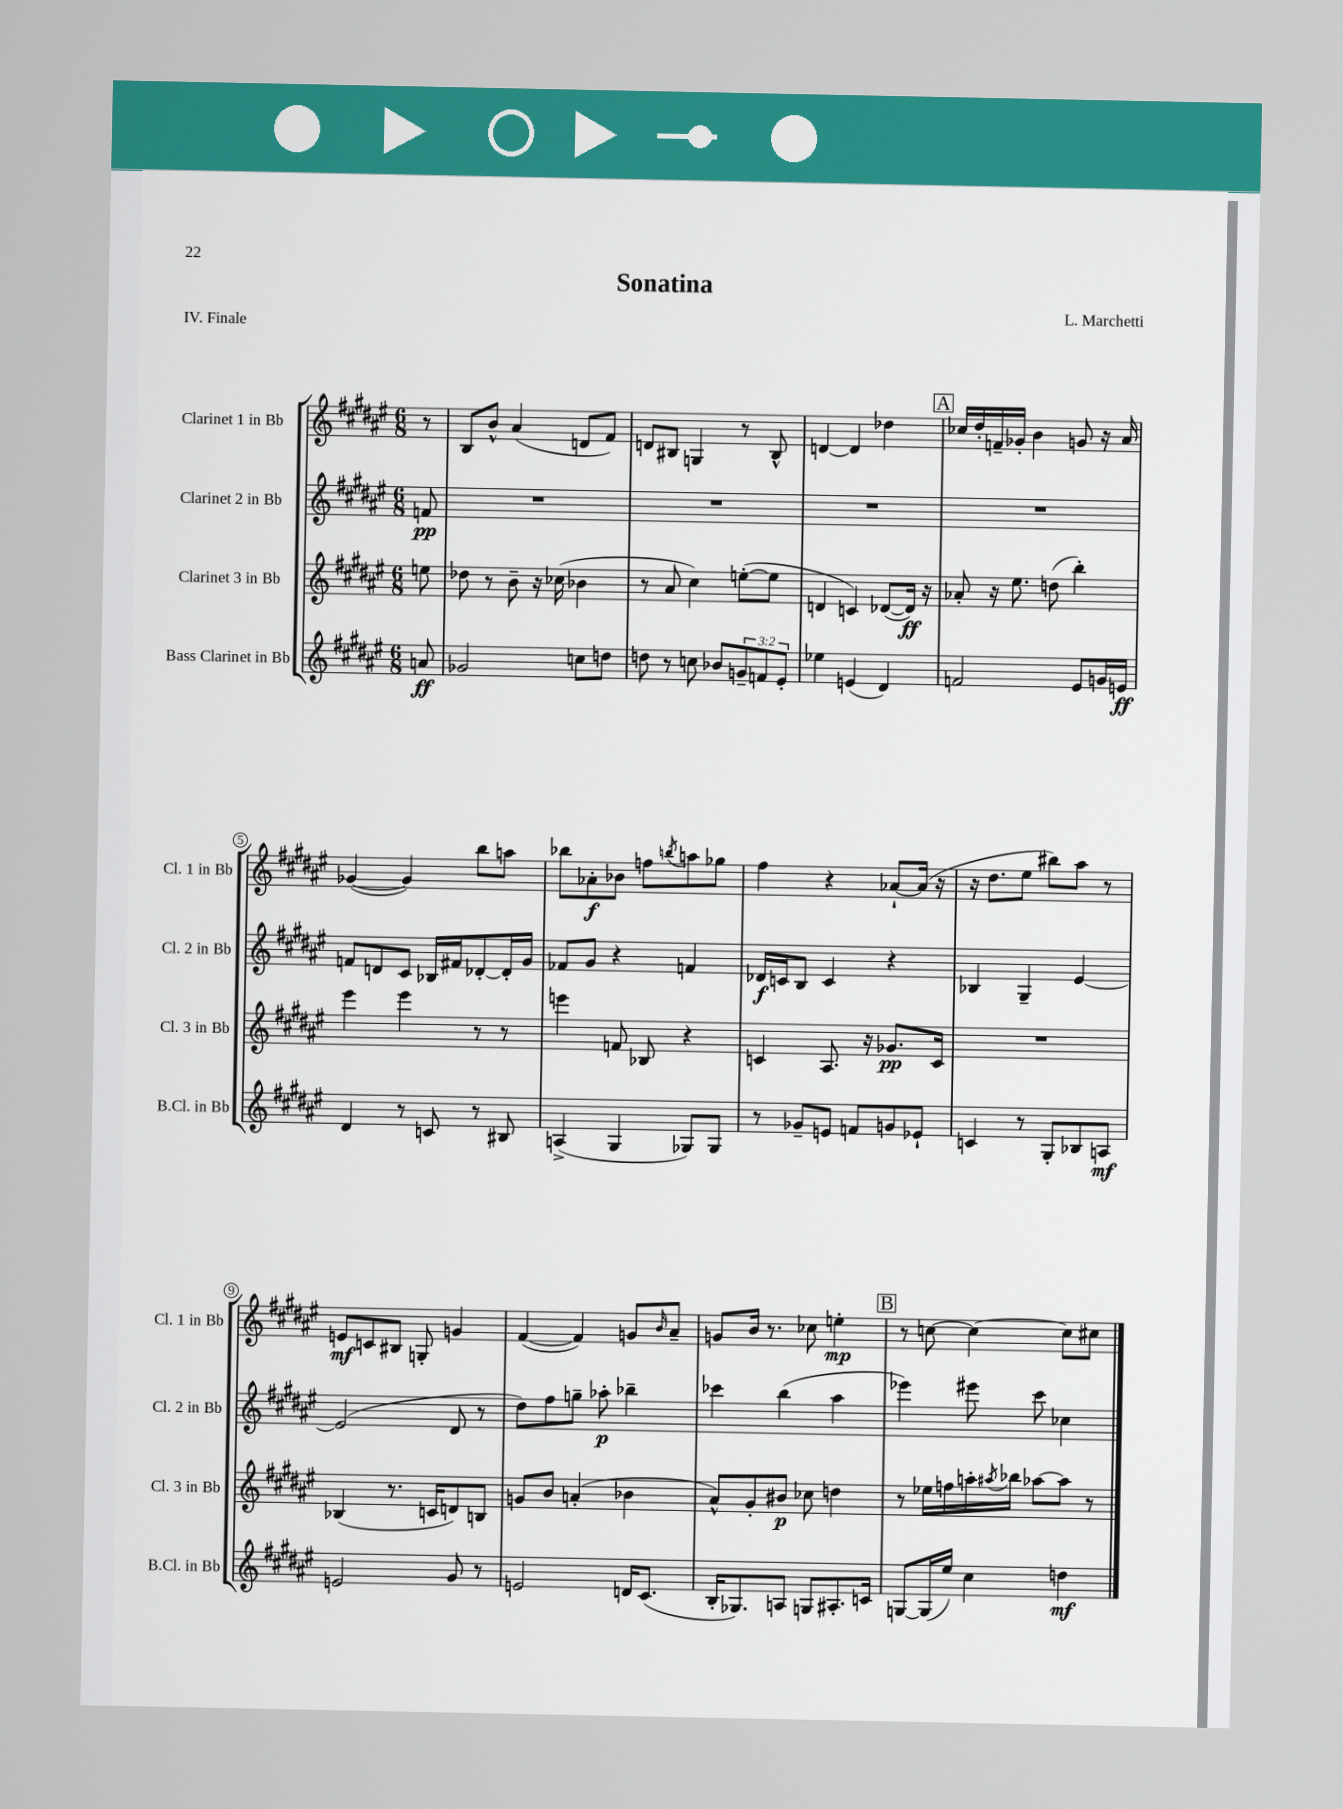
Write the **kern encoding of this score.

**kern	**kern	**kern	**kern
*staff4	*staff3	*staff2	*staff1
*clefG2	*clefG2	*clefG2	*clefG2
*k[f#c#g#d#a#e#]	*k[f#c#g#d#a#e#]	*k[f#c#g#d#a#e#]	*k[f#c#g#d#a#e#]
*M6/8	*M6/8	*M6/8	*M6/8
8a	8ee	8f	8r
=	=	=	=
2g-	8dd-	2.r	8B
.	8r	.	8b^^
.	8b~	.	(4a#
.	16r	.	.
.	(16cc-	.	.
8cc	4b-	.	8d
8dd	.	.	8f#)
=	=	=	=
8dd	8r	2.r	8d
8r	8a#	.	8B#
8cc	4cc#)	.	4G
8b-	.	.	.
12g~	([8ee'	.	8r
12f	.	.	.
.	8ee]	.	8B#^^
12e#'	.	.	.
=	=	=	=
4ee-	4d	2.r	[4d
(4e	4c)	.	4d]
4d#)	([8d-	.	4dd-
.	16d-])	.	.
.	16r	.	.
=	=	=	=
2f	8a-'	2.r	16cc-
.	.	.	16dd#'
.	16r	.	16f~
.	8.ee#	.	16g-'
.	.	.	4b
.	(8dd	.	.
8e#	4bb')	.	8g
16g	.	.	16r
16e	.	.	16a#
=	=	=	=
4d#	4eee#	8f	([4g-
.	.	8d	.
8r	4eee#	8c#	4g-])
8c	.	16B-	.
.	.	16f#	.
8r	8r	[8d-'	8bb
8B#	8r	16d-']	8aa
.	.	16g#	.
=	=	=	=
(4A^	4eee	8f-	8bb-
.	.	8g#	8a-'
4G#	8f	4r	8b-
.	8B-	.	8ff
.	.	.	8qbb
8G-)	4r	4f	8aa
8G-	.	.	8gg-
=	=	=	=
8r	4c	16d-	4ff#
.	.	16c	.
8g-~	.	8B	.
8e	8.A#	4c	4r
8f	.	.	.
.	16r	.	.
8g	8.g-	4r	[8a-`
8e-`	.	.	(16a-]
.	16c	.	16r
=	=	=	=
4c	2.r	4B-	16r
.	.	.	8.dd#
8r	.	4G#~	8ee#
8G#'	.	.	8bb#)
8B-	.	[4e#	8aa#
8A	.	.	8r
=	=	=	=
2e	(4B-	(2e#]	8e
.	.	.	8c
.	8.r	.	8B#
.	.	.	8G'
.	16c	.	.
8g#	8d)	8d#	4g
8r	8B	8r	.
=	=	=	=
2e	8g	8dd#)	([4f#
.	8b	8ff#	.
.	(4a'	8gg~	4f#])
.	.	8aa-'	.
16d	4b-	4bb-~	8g
(8.c#	.	.	.
.	.	.	16qqb
.	.	.	8a#~
=	=	=	=
16B'	8a#^^)	4ccc-	8g
8.G-)	.	.	.
.	8g#'	.	16b
.	.	.	8.r
8A	8b#	(4bb	.
8G	8cc-	.	8cc-
8.A#'	4dd	4aa#	4ee'
16c	.	.	.
=	=	=	=
[8G	8r	4eee-)	8r
(16G]	16ee-	.	[8cc
16ee#)	16ff	.	.
4cc#	16aa'	8eee#	4cc_
.	8qaa#	.	.
.	16bb-	.	.
.	[8aa-	8ccc#	.
4dd	8aa-]	4cc-	8cc]
.	8r	.	8cc#
==	==	==	==
*-	*-	*-	*-
